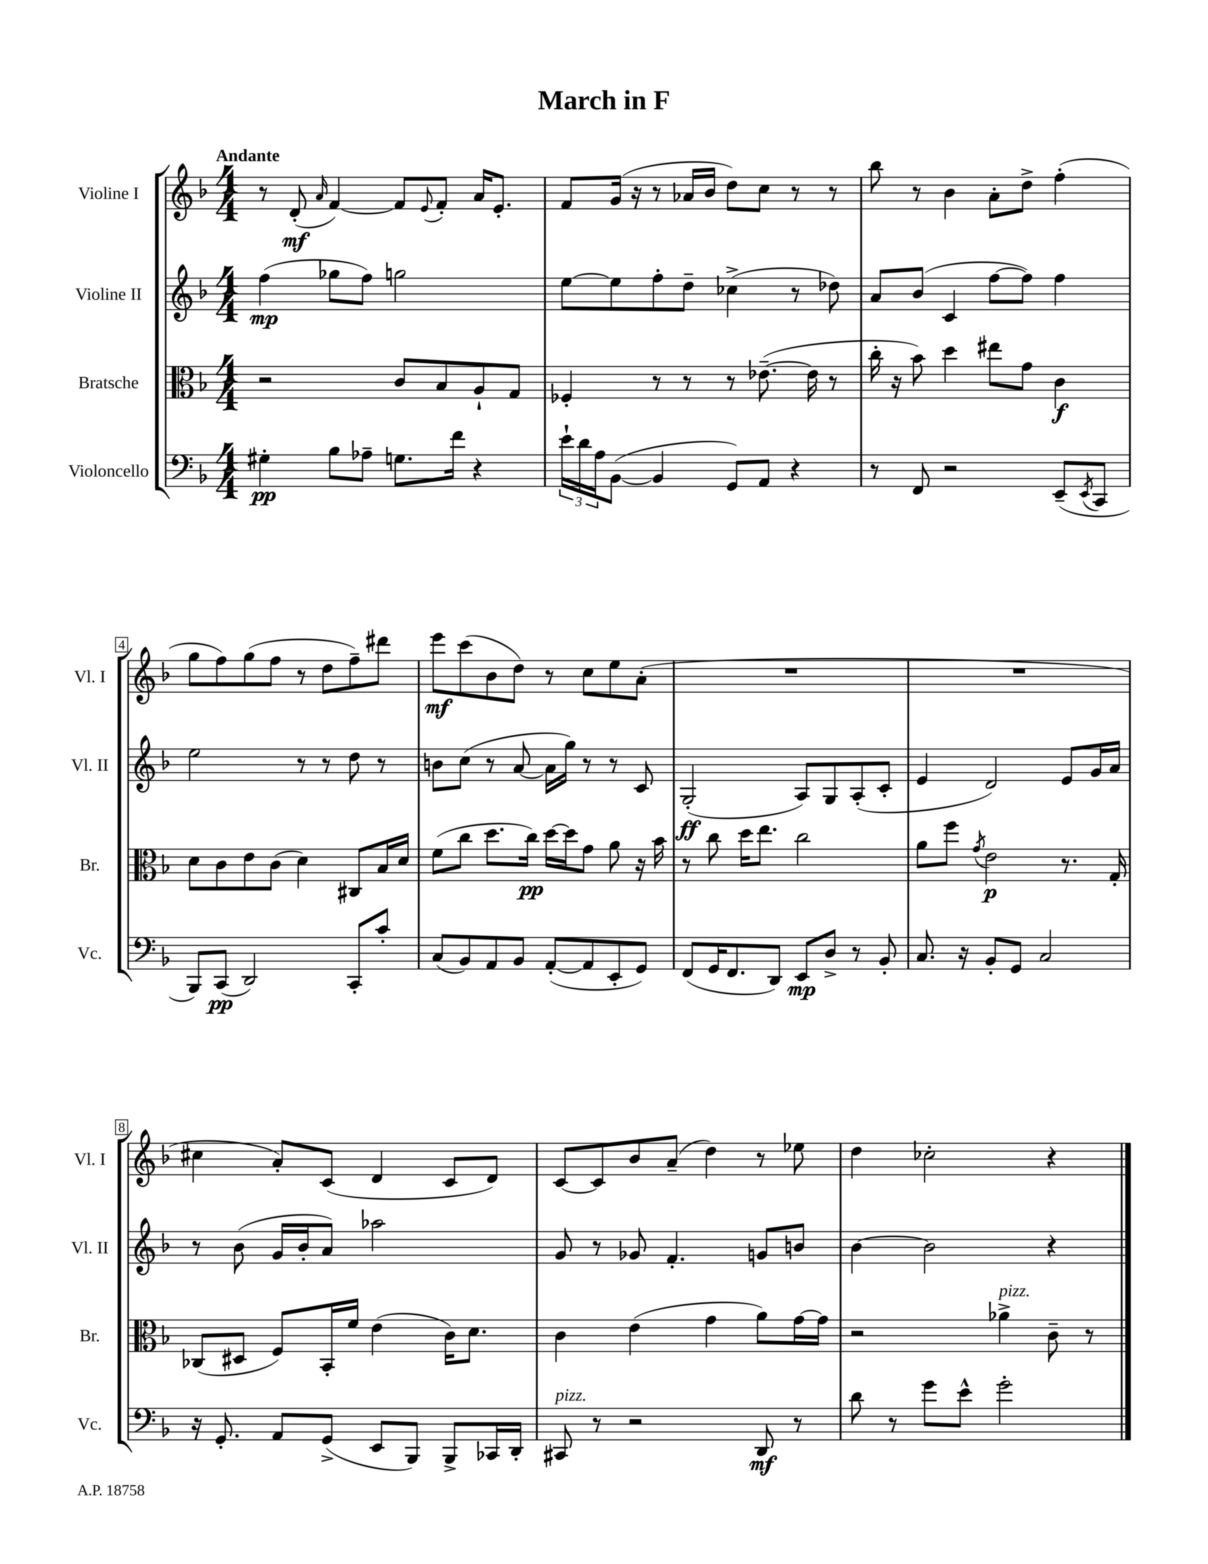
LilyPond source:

\header { title = "March in F" }
<<
\new StaffGroup <<
\new Staff = "s0" \with { instrumentName = "Violine I" shortInstrumentName = "Vl. I" } {
    \clef treble \key f \major \numericTimeSignature \time 4/4 \tempo "Andante"
    r8 d'8-.\mf( \grace { a'16 } f'4~) f'8 \appoggiatura { e'8 } f'8-. a'16 e'8.-. |
    f'8 g'16( r16 r8 aes'16 bes'16 d''8) c''8 r8 r8 |
    bes''8 r8 bes'4 a'8-. d''8-> f''4-.( |
    g''8 f''8) g''8( f''8 r8 d''8 f''8--) dis'''8 |
    e'''8\mf c'''8( bes'8 d''8) r8 c''8 e''8 a'8-.( |
    R1 |
    R1 |
    cis''4 a'8-.) c'8( d'4 c'8 d'8) |
    c'8~ c'8 bes'8 a'8--( d''4) r8 ees''8 |
    d''4 ces''2-. r4 \bar "|." |
}
\new Staff = "s1" \with { instrumentName = "Violine II" shortInstrumentName = "Vl. II" } {
    \clef treble \key f \major \numericTimeSignature \time 4/4
    f''4\mp( ges''8 f''8) g''2 |
    e''8~ e''8 f''8-. d''8-- ces''4->( r8 des''8) |
    a'8 bes'8( c'4 f''8~ f''8) f''4 |
    e''2 r8 r8 d''8 r8 |
    b'8 c''8( r8 a'8~ a'16 g''16) r8 r8 c'8 |
    g2-.\ff( a8) g8 a8-.( c'8-. |
    e'4 d'2) e'8 g'16 a'16 |
    r8 bes'8( g'16 bes'16-. a'8) aes''2 |
    g'8 r8 ges'8 f'4.-. g'8 b'8 |
    bes'4~ bes'2 r4 \bar "|." |
}
\new Staff = "s2" \with { instrumentName = "Bratsche" shortInstrumentName = "Br." } {
    \clef alto \key f \major \numericTimeSignature \time 4/4
    r2 c'8 bes8 a8-! g8 |
    fes4-. r8 r8 r8 ees'8.~--( ees'16 r8 |
    c''16-. r16 bes'8) d''4 eis''8 g'8 c'4\f |
    d'8 c'8 e'8 c'8( d'4) cis8 bes16 d'16 |
    f'8( c''8 d''8. c''16\pp) d''16~ d''16 g'8 a'8 r16 bes'16 |
    r8 c''8 d''16 e''8. c''2 |
    a'8 f''8 \acciaccatura { g'8 } e'2\p r8. g16-. |
    ces8( dis8 f8) bes,16-. f'16 e'4( c'16) d'8. |
    c'4 e'4( g'4 a'8) g'16~ g'16 |
    r2 aes'4->^\markup { \italic "pizz." } c'8-- r8 \bar "|." |
}
\new Staff = "s3" \with { instrumentName = "Violoncello" shortInstrumentName = "Vc." } {
    \clef bass \key f \major \numericTimeSignature \time 4/4
    gis4-.\pp bes8 aes8-- g8. f'16 r4 |
    \tuplet 3/2 { e'16-! d'16 a16 } bes,8~( bes,4 g,8) a,8 r4 |
    r8 f,8 r2 e,8--( \acciaccatura { e,8 } c,8 |
    bes,,8) c,8\pp( d,2) c,8-. c'8-. |
    c8( bes,8) a,8 bes,8 a,8~-.( a,8 e,8-. g,8) |
    f,8( g,16 f,8. d,8) e,8\mp d8-> r8 bes,8-. |
    c8. r16 bes,8-. g,8 c2 |
    r16 g,8.-. a,8 g,8->( e,8 bes,,8) bes,,8-> ces,16 d,16-. |
    cis,8^\markup { \italic "pizz." } r8 r2 d,8\mf r8 |
    d'8 r8 g'8 e'8-^ g'2-. \bar "|." |
}
>>
>>
\layout { \context { \Score \override BarNumber.stencil = #(make-stencil-boxer 0.1 0.3 ly:text-interface::print) } }
